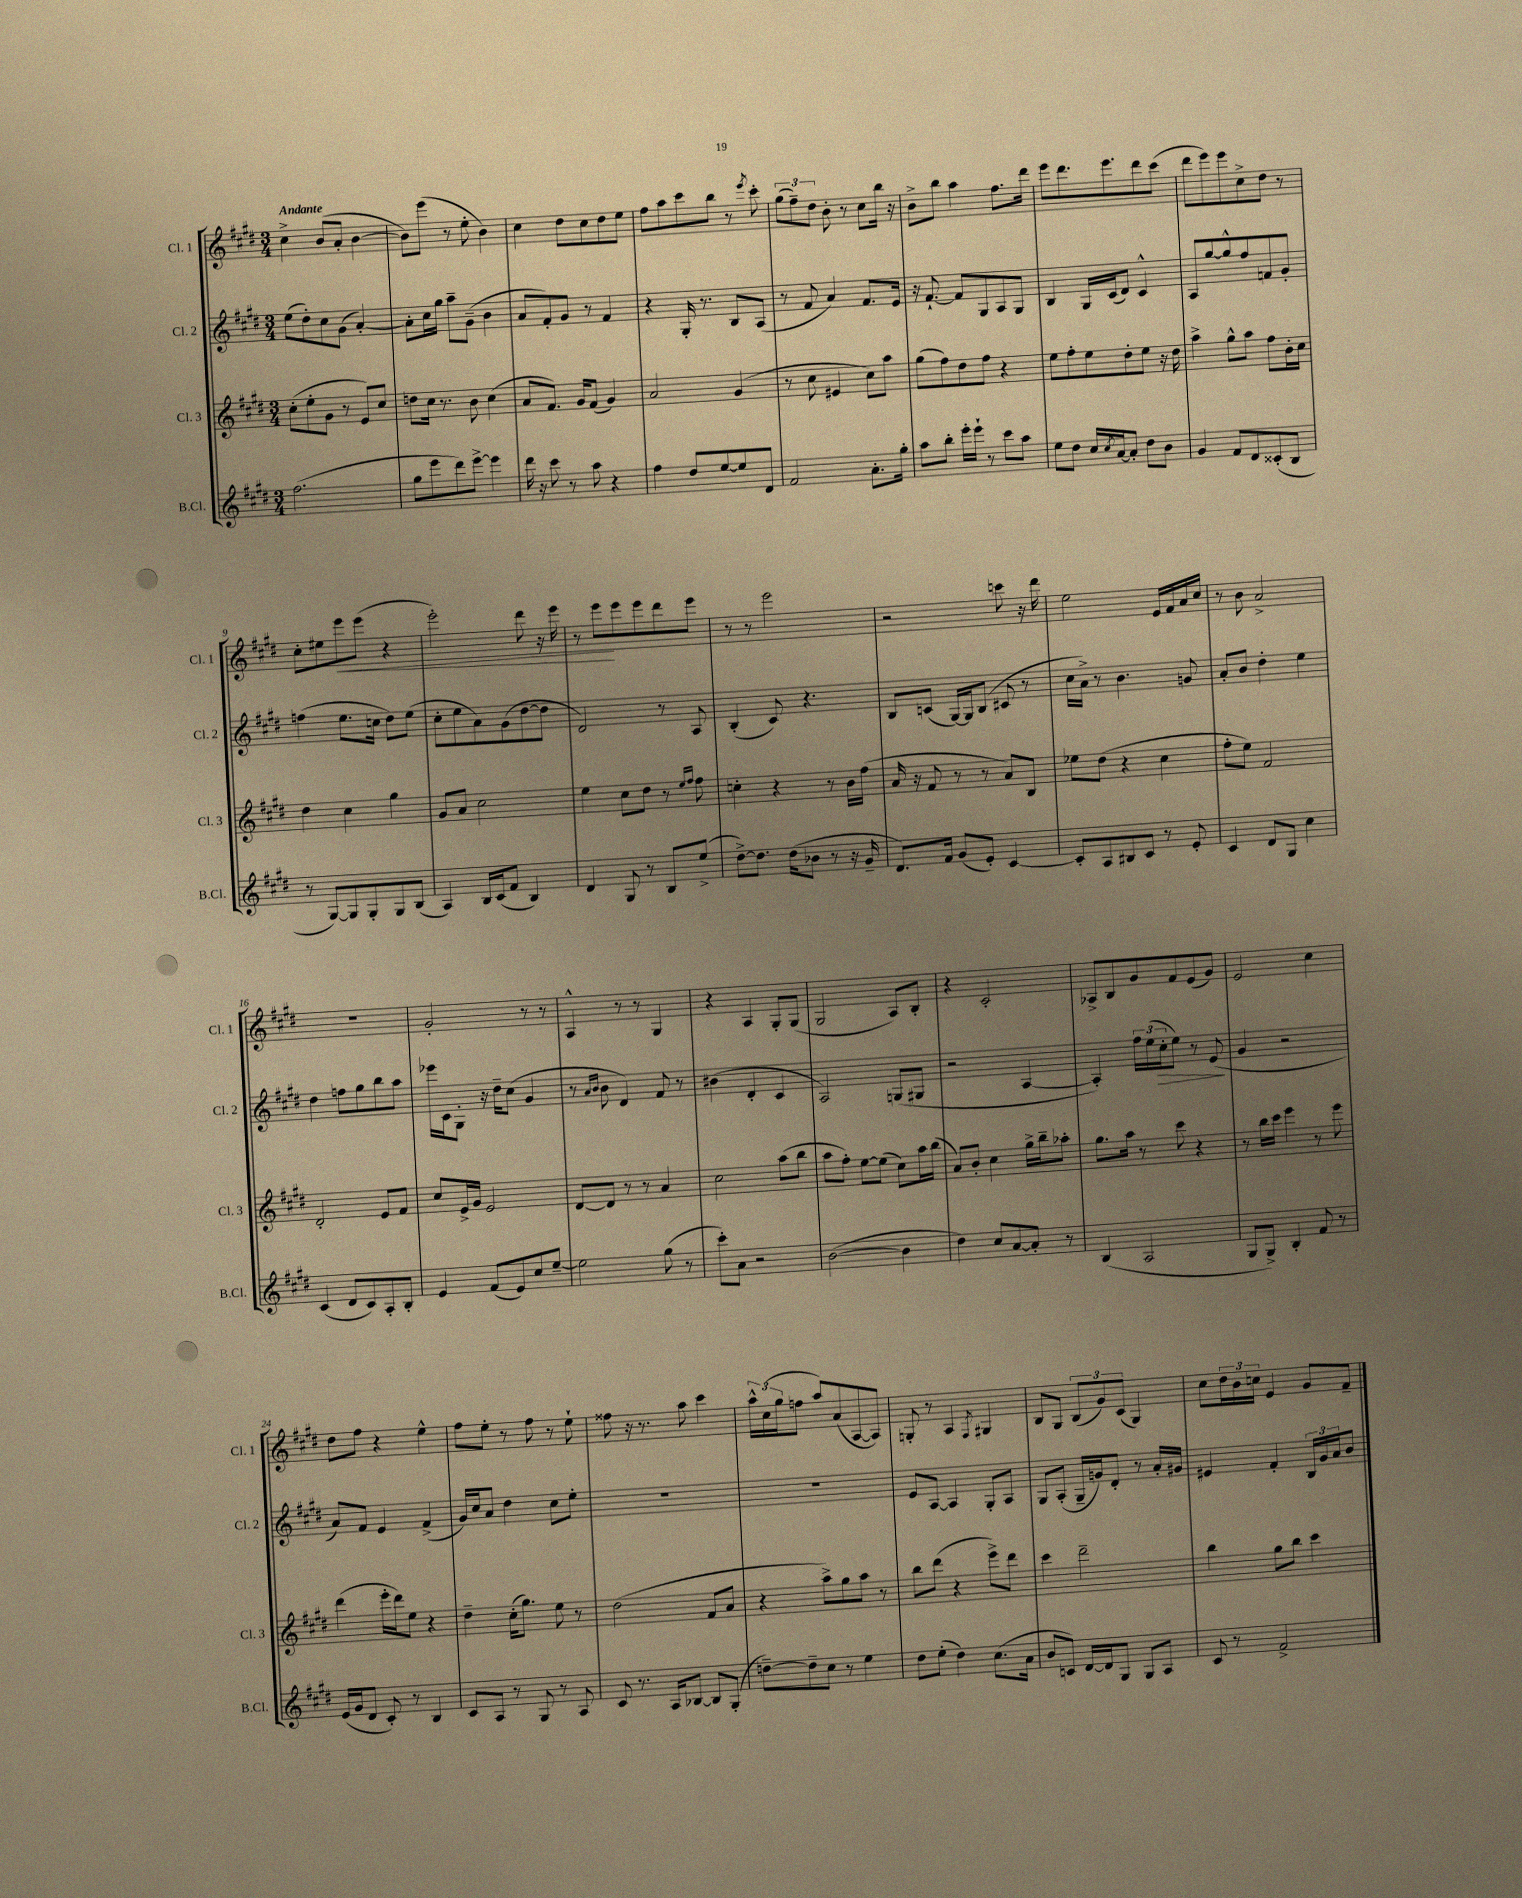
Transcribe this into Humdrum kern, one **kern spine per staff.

**kern	**kern	**kern	**kern
*staff4	*staff3	*staff2	*staff1
*clefG2	*clefG2	*clefG2	*clefG2
*k[f#c#g#d#]	*k[f#c#g#d#]	*k[f#c#g#d#]	*k[f#c#g#d#]
*M3/4	*M3/4	*M3/4	*M3/4
(2.ff#\	(8cc#'\L	(8ee\L	4cc#^\
.	8ee'\	8dd#'\)	.
.	8g#\J	8cc#\	(8b/L
.	8r	(8g#\J	8a'/J
.	8e/L)	[4a'/)	[4b\
.	8cc#/J	.	.
=	=	=	=
8gg#\L	8dd\L	8a'\]L	8b\]L)
8eee\	16cc#\Jk	16cc#\L	(8eee\J
.	8.r	16gg#\JJ	.
8ddd#\)	.	8aa~\L	8r
[8eee^\J	8b\	(8g#~\J	8ee'\
4eee\]	(4cc#\	4b\	4b\)
=	=	=	=
16ddd#\	8a/L	8a/L	4cc#\
16r	.	.	.
8ccc#\	8.f#/J)	8f#'/)	.
8r	.	8g#/J	8dd#\L
.	16g#/LK	.	.
8aa\	(8f#/J	8r	8cc#\
4r	4g#/)	4f#/	8dd#\
.	.	.	8ee\J
=	=	=	=
4ff#\	2a/	4r	8ff#\L
.	.	.	8aa\
8dd#/L	.	16G#'/	8ccc#\
.	.	8.r	.
[8ee/	.	.	8bb\J
8ee/]	(4g#/	8B/L	8r
.	.	.	8qeee/
8d#/J	.	(8A/J	8ccc#'\
=	=	=	=
2f#/	8r	8r	(12gg#\L
.	.	.	12ff#~\)
.	8cc#\	8f#/	.
.	.	.	12dd#\J
.	4e#/	4a/)	8b'\
.	.	.	8r
8.a'\L	8cc#\L)	8.f#/L	8cc#\L
.	8aa\J	.	16bb\Jk
16gg#'\Jk	.	16e/Jk	16r
=	=	=	=
8aa\L	(8gg#\L	16r	8b^\L
.	.	[8.f#`/	.
8bb'\J	8ff#\)	.	8bb\J
16eee'\LL	8dd#\	8f#/]L	4aa\
16eee`\JJ	.	.	.
8r	8ff#\J	8G#/	.
8ccc#\L	4r	8A/	8.ff#\L
8aa\J	.	8G#/J	.
.	.	.	16ddd#\Jk
=	=	=	=
8ee\L	8ee\L	4B/	8eee\L
8dd#\J	8ff#'\	.	8.ddd#\
16cc#/LL	8ee\	16G#/LL	.
8qcc#/	.	.	.
[16a/J	.	(16c#/J	8.eee\
8a'/]J	8dd#'\	8d#/J)	.
8dd#\L	8ee\J	4c#^^/	8ddd#\
8b\J	16r	.	(8ccc#\J
.	16dd#\	.	.
=	=	=	=
4g#/	4aa^\	8A/L	8ddd#\L
.	.	[8gg#/	8eee\)
8f#/L	8gg#^^\L	8gg#^^/]	8eee\
8d#/	8aa\J	8ff#/	8cc#^\
(8c##'/	8ff#\L	8f/	8dd#\J
8B/J	16b'\L	8g#'/J	8r
.	16cc#\JJ	.	.
=	=	=	=
8r	4dd#\	(4ff\	8cc#'\L
[8G#/L)	.	.	8ee#\
8G#/]	4cc#\	8.ee\L	8eee\
8G#'/	.	.	(8eee\J
.	.	16cc\Jk	.
8G#/	4gg#\	8dd#\L)	4r
(8B/J	.	(8ee\J	.
=	=	=	=
4A/)	8g#/L	8cc#'\L	2eee'\)
.	8a/J	8ee\	.
16B/LL	2cc#\	8a\)	.
(16c#/J	.	.	.
8f#/J	.	(8g#\	.
4B/)	.	[8dd#\	8ddd#\
.	.	8dd#\]J	16r
.	.	.	16eee\
=	=	=	=
4d#/	4ee\	2d#/)	8r
.	.	.	8eee\L
8G#/	8cc#\L	.	8eee\
8r	8dd#\J	.	8eee\
8B/L	8r	8r	8ddd#\
.	16qqee/LL	.	.
.	16qqff#/JJ	.	.
(8ee^/J	8ff#\	8A/	8eee\J
=	=	=	=
[8dd#^\L)	4cc'\	(4B'/	8r
8.dd#\]J	.	.	8r
.	4r	8c#/)	2eee\
(16dd#\LK	.	.	.
8b-\J	.	4.r	.
8r	8r	.	.
16r	16b\LL	.	.
16g#~/	(16ff#\JJ	.	.
=	=	=	=
8.d#/L)	16a/	8B/L	2r
.	16r	.	.
.	8f#/	(8c/J	.
16f#/Jk	.	.	.
(8g#/L	8r	[16G#/LL)	.
.	.	16G#/]J	.
8e'/J)	8r	(8B/J	.
[4c#/	8a/L)	8c#/	8ccc\
.	8B/J	8r	16r
.	.	.	16ddd#\
=	=	=	=
8c#'/]L	8ee-\L	16cc#\LL	2ee\
.	.	16a^\JJ)	.
8A/	(8dd#\J	8r	.
8B#/	4r	4.b\	.
8c#/J	.	.	.
8r	4cc#\	.	16e/LL
.	.	.	16f#/
8e'/	.	8g/	16a/
.	.	.	16cc#/JJ
=	=	=	=
4c#/	8ff#'\L	8a'/L	8r
.	8ee\J)	8b/J	8b\
8d#/L	2f#/	4dd#'\	2a^/
8G#/J	.	.	.
4cc#\	.	4ee\	.
=	=	=	=
(4c#/	2d#'/	4dd#\	2.r
8d#/L	.	8ff\L	.
8c#/)	.	8gg#\	.
8A'/	8e/L	8bb\	.
8B'/J	8f#/J	8aa\J	.
=	=	=	=
4e/	8cc#/L	16eee-\LL	2g#'/
.	.	16c#\J	.
.	16e^/L	8G#'\J	.
.	16g#/JJ	.	.
(8f#/L	2e/	16r	.
.	.	16dd#~\LK	.
8e/)	.	(8cc#\J	.
8cc#/	.	4g#/	8r
[8ee~/J	.	.	8r
=	=	=	=
2ee\]	[8d#/L	8r	4A^^/
.	.	16qqa/LL	.
.	.	16qqb/JJ	.
.	8d#/]J	8b\	.
.	8r	4d#/)	8r
.	8r	.	8r
(8gg#\	4a/	8f#/	4G#/
8r	.	8r	.
=	=	=	=
8ccc#'\L)	2cc#\	(4b#\	4r
8a\J	.	.	.
2r	.	4d#'/	4A/
.	(8aa\L	4c#/	8G#'/L
.	8bb\J	.	(8G#/J
=	=	=	=
([2b\	8aa\L	2A/)	2G#/
.	8ff#'\J)	.	.
.	[8ee\L	.	.
.	(8ee\]J	.	.
4b\]	8cc#\L)	(8G/L	8A/L)
.	16aa\L	8G#/J	8B'/J
.	(16bb\JJ	.	.
=	=	=	=
4dd#\)	8a/L)	2r	4r
.	8b'/J	.	.
8cc#/L	4cc#\	.	2c#'/
[8a/	.	.	.
8a'/]J	16gg#^\LL	[4A/	.
.	16bb~\J	.	.
8r	8aa-'\J	.	.
=	=	=	=
(4B/	8.gg#\L	4A'/])	8A-^/L
.	.	.	8B/
.	16aa\Jk	.	.
2A/	8r	24ff#\LL	8g#/
.	.	(24ee\	.
.	.	24cc#'\J	.
.	8ccc#\	8ee\J)	8f#/
.	4r	8r	(8e/
.	.	(8e/	8g#/J)
=	=	=	=
8G#/L	8r	4g#/	2e/
8G#^/J)	16bb\LL	.	.
.	16ccc#\JJ	.	.
4B'/	4eee\	2r	.
8f#/	8r	.	4cc#\
8r	8eee\	.	.
=	=	=	=
(16e/LL	(4ddd#\	8a/L)	8dd#\L
16g#/J	.	.	.
8d#/J	.	8f#/J	8ff#\J
8c#'/)	16eee'\LL	4e/	4r
.	16ddd#\J)	.	.
8r	8ee\J	.	.
4B/	4r	(4f#^/	4ee^^\
=	=	=	=
8c#/L	4dd#~\	16g#/LL)	8ff#\L
.	.	16cc#/J	.
8A/J	.	8a/J	8ee'\J
8r	(16cc#'\LK	4dd#\	8r
.	8.gg#\J)	.	.
8G#/	.	.	8ff#\
8r	8ee\	8cc#\L	8r
8A/	8r	8ee'\J	8ee`\
=	=	=	=
8c#/	(2dd#\	2.r	8ff##\
8.r	.	.	16r
.	.	.	8.r
16A/LK	.	.	.
[8B-/J	.	.	8aa\
8B-/]L	8f#/L	.	4ccc#\
(8G#'/J	8a/J	.	.
=	=	=	=
[8dd~\L)	4r	2.r	24aa^^\LL
.	.	.	(24cc#\
.	.	.	24gg#\J
8dd~\]	.	.	8ff\J
8cc#\J	8aa^\L)	.	8aa/L)
8r	8gg#\	.	(8a/
4ee\	8aa\J	.	[8A/
.	8r	.	8A/]J)
=	=	=	=
8dd#\L	8bb\L	8e/L	8G'/
(8ee'\J	(8ddd#\J	[8A/J	8r
4dd#\)	4r	4A/]	4A/
.	.	.	8qF#/
(8.cc#\L	8eee^\L)	8G#'/L	4G#/
.	8ddd#\J	8A/J	.
16a\Jk	.	.	.
=	=	=	=
8b/L	4ccc#\	8G#/L	8B/L
8c/J)	.	(8A'/J	8G#/J
[16d#/LL	2ddd#~\	16G#~/LL	(12B/L
16d#/]J	.	16g/J)	.
.	.	.	12g#/)
8G#/J	.	8d#'/J	.
.	.	.	(12c#/J
8G#/L	.	8r	4G#/)
8A/J	.	16a'/LL	.
.	.	16g#/JJ	.
=	=	=	=
8c#/	4bb\	4e#/	8cc#\L
8r	.	.	24dd#\L
.	.	.	24b\
.	.	.	24cc\JJ
2f#^/	8gg#\L	4f#'/	4e/
.	8bb\J	.	.
.	4ccc#\	24B/LL	8g#/L
.	.	24g#/	.
.	.	24a/J	.
.	.	8b/J	8f#~/J
==	==	==	==
*-	*-	*-	*-
